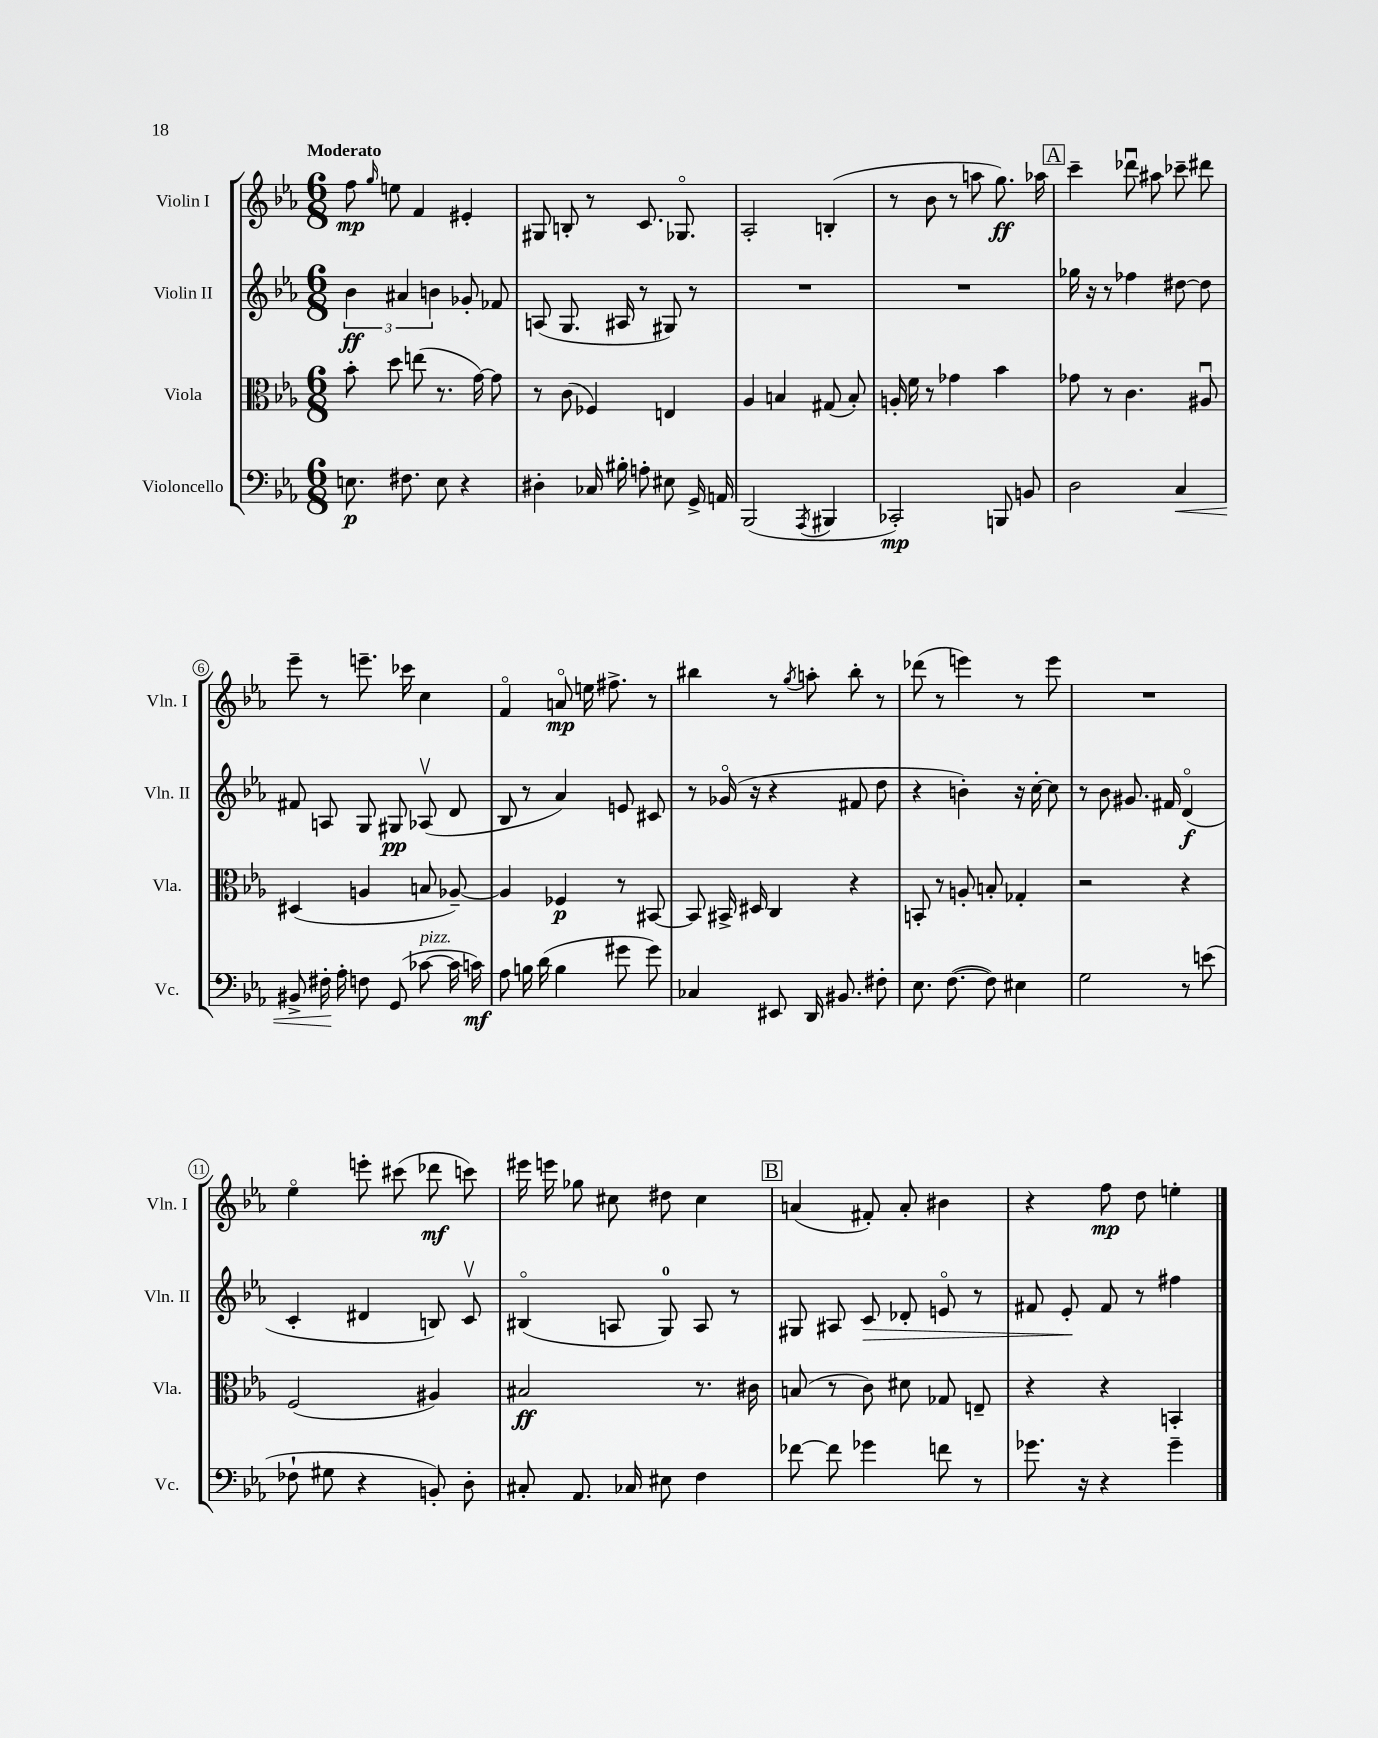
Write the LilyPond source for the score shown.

<<
\new StaffGroup <<
\new Staff = "s0" \with { instrumentName = "Violin I" shortInstrumentName = "Vln. I" } {
    \clef treble \key ees \major \numericTimeSignature \time 6/8 \tempo "Moderato"
    \autoBeamOff f''8\mp \grace { g''16 } e''8 f'4 eis'4-. |
    gis8 b8-. r8 c'8. ges8.\flageolet |
    aes2-. b4-.( |
    r8 bes'8 r8 a''8 g''8.\ff) aes''16 |
    \mark \markup { \box "A" } c'''4-- des'''8\downbow ais''8 ces'''8-- dis'''8 |
    ees'''8-- r8 e'''8.-- ces'''16 c''4 |
    f'4\flageolet a'8\flageolet\mp e''16 fis''8.-> r8 |
    bis''4 r8 \acciaccatura { g''8 } a''8-. bis''8-. r8 |
    des'''8( r8 e'''4) r8 e'''8 |
    R2. |
    ees''4\flageolet e'''8-. cis'''8( des'''8\mf c'''8) |
    eis'''16 e'''16 ges''8 cis''8 dis''8 cis''4 |
    \mark \markup { \box "B" } a'4( fis'8-.) a'8-. bis'4 |
    r4 f''8\mp d''8 e''4-. \bar "|." |
}
\new Staff = "s1" \with { instrumentName = "Violin II" shortInstrumentName = "Vln. II" } {
    \clef treble \key ees \major \numericTimeSignature \time 6/8
    \autoBeamOff \tuplet 3/2 { bes'4\ff ais'4 b'4 } ges'8-. fes'8 |
    a8( g8. ais16 r8 gis8) r8 |
    R2. |
    R2. |
    \mark \markup { \box "A" } ges''16 r16 r8 fes''4 dis''8~ dis''8 |
    fis'8 a8 g8 gis8\pp aes8\upbow( d'8 |
    bes8 r8 aes'4) e'8 cis'8 |
    r8 ges'16\flageolet( r16 r4 fis'8 d''8 |
    r4 b'4-.) r16 c''16~-. c''8 |
    r8 bes'8 gis'8. fis'16 d'4\flageolet\f( |
    c'4-. dis'4 b8) c'8\upbow |
    bis4\flageolet( a8 g8-0) a8 r8 |
    \mark \markup { \box "B" } gis8 ais8 c'8\> des'8-. e'8\flageolet r8 |
    fis'8 ees'8-.\! fis'8 r8 fis''4 \bar "|." |
}
\new Staff = "s2" \with { instrumentName = "Viola" shortInstrumentName = "Vla." } {
    \clef alto \key ees \major \numericTimeSignature \time 6/8
    \autoBeamOff bes'8-. d''8 e''8( r8. g'16~) g'8 |
    r8 c'8( fes4) e4 |
    aes4 b4 gis8( b8-.) |
    a16-. f'16 r8 ges'4 bes'4 |
    \mark \markup { \box "A" } ges'8 r8 c'4. ais8\downbow |
    dis4( a4 b8 aes8~--) |
    aes4 fes4\p r8 bis,8~ |
    bis,8 bis,16-> dis16 c4 r4 |
    b,8-. r8 a8-. b8-. ges4-. |
    r2 r4 |
    f2( ais4) |
    bis2\ff r8. cis'16 |
    \mark \markup { \box "B" } b8( r8 c'8) dis'8 ges8 e8-- |
    r4 r4 b,4-. \bar "|." |
}
\new Staff = "s3" \with { instrumentName = "Violoncello" shortInstrumentName = "Vc." } {
    \clef bass \key ees \major \numericTimeSignature \time 6/8
    \autoBeamOff e8.\p fis8. e8 r4 |
    dis4-. ces16 bis16-. a8-. eis8 g,16-> a,16 |
    bes,,2( \acciaccatura { aes,,8 } bis,,4 |
    ces,2-.\mp) b,,8 b,8 |
    \mark \markup { \box "A" } d2 c4\< |
    bis,8-> fis16-.\! aes16-. f8 g,8( ces'8~^\markup { \italic "pizz." } ces'16 c'16\mf) |
    aes8 b16 d'16( b4 gis'8 gis'8) |
    ces4 eis,8 d,16 bis,8. fis8-. |
    ees8. f8.~( f8) eis4 |
    g2 r8 e'8( |
    fes8-! gis8 r4 b,8-.) d8-. |
    cis8-. aes,8. ces16 eis8 f4 |
    \mark \markup { \box "B" } fes'8~ fes'8 ges'4 f'8 r8 |
    ges'8. r16 r4 ges'4-- \bar "|." |
}
>>
>>
\layout { \context { \Score \override BarNumber.stencil = #(make-stencil-circler 0.1 0.3 ly:text-interface::print) } }
